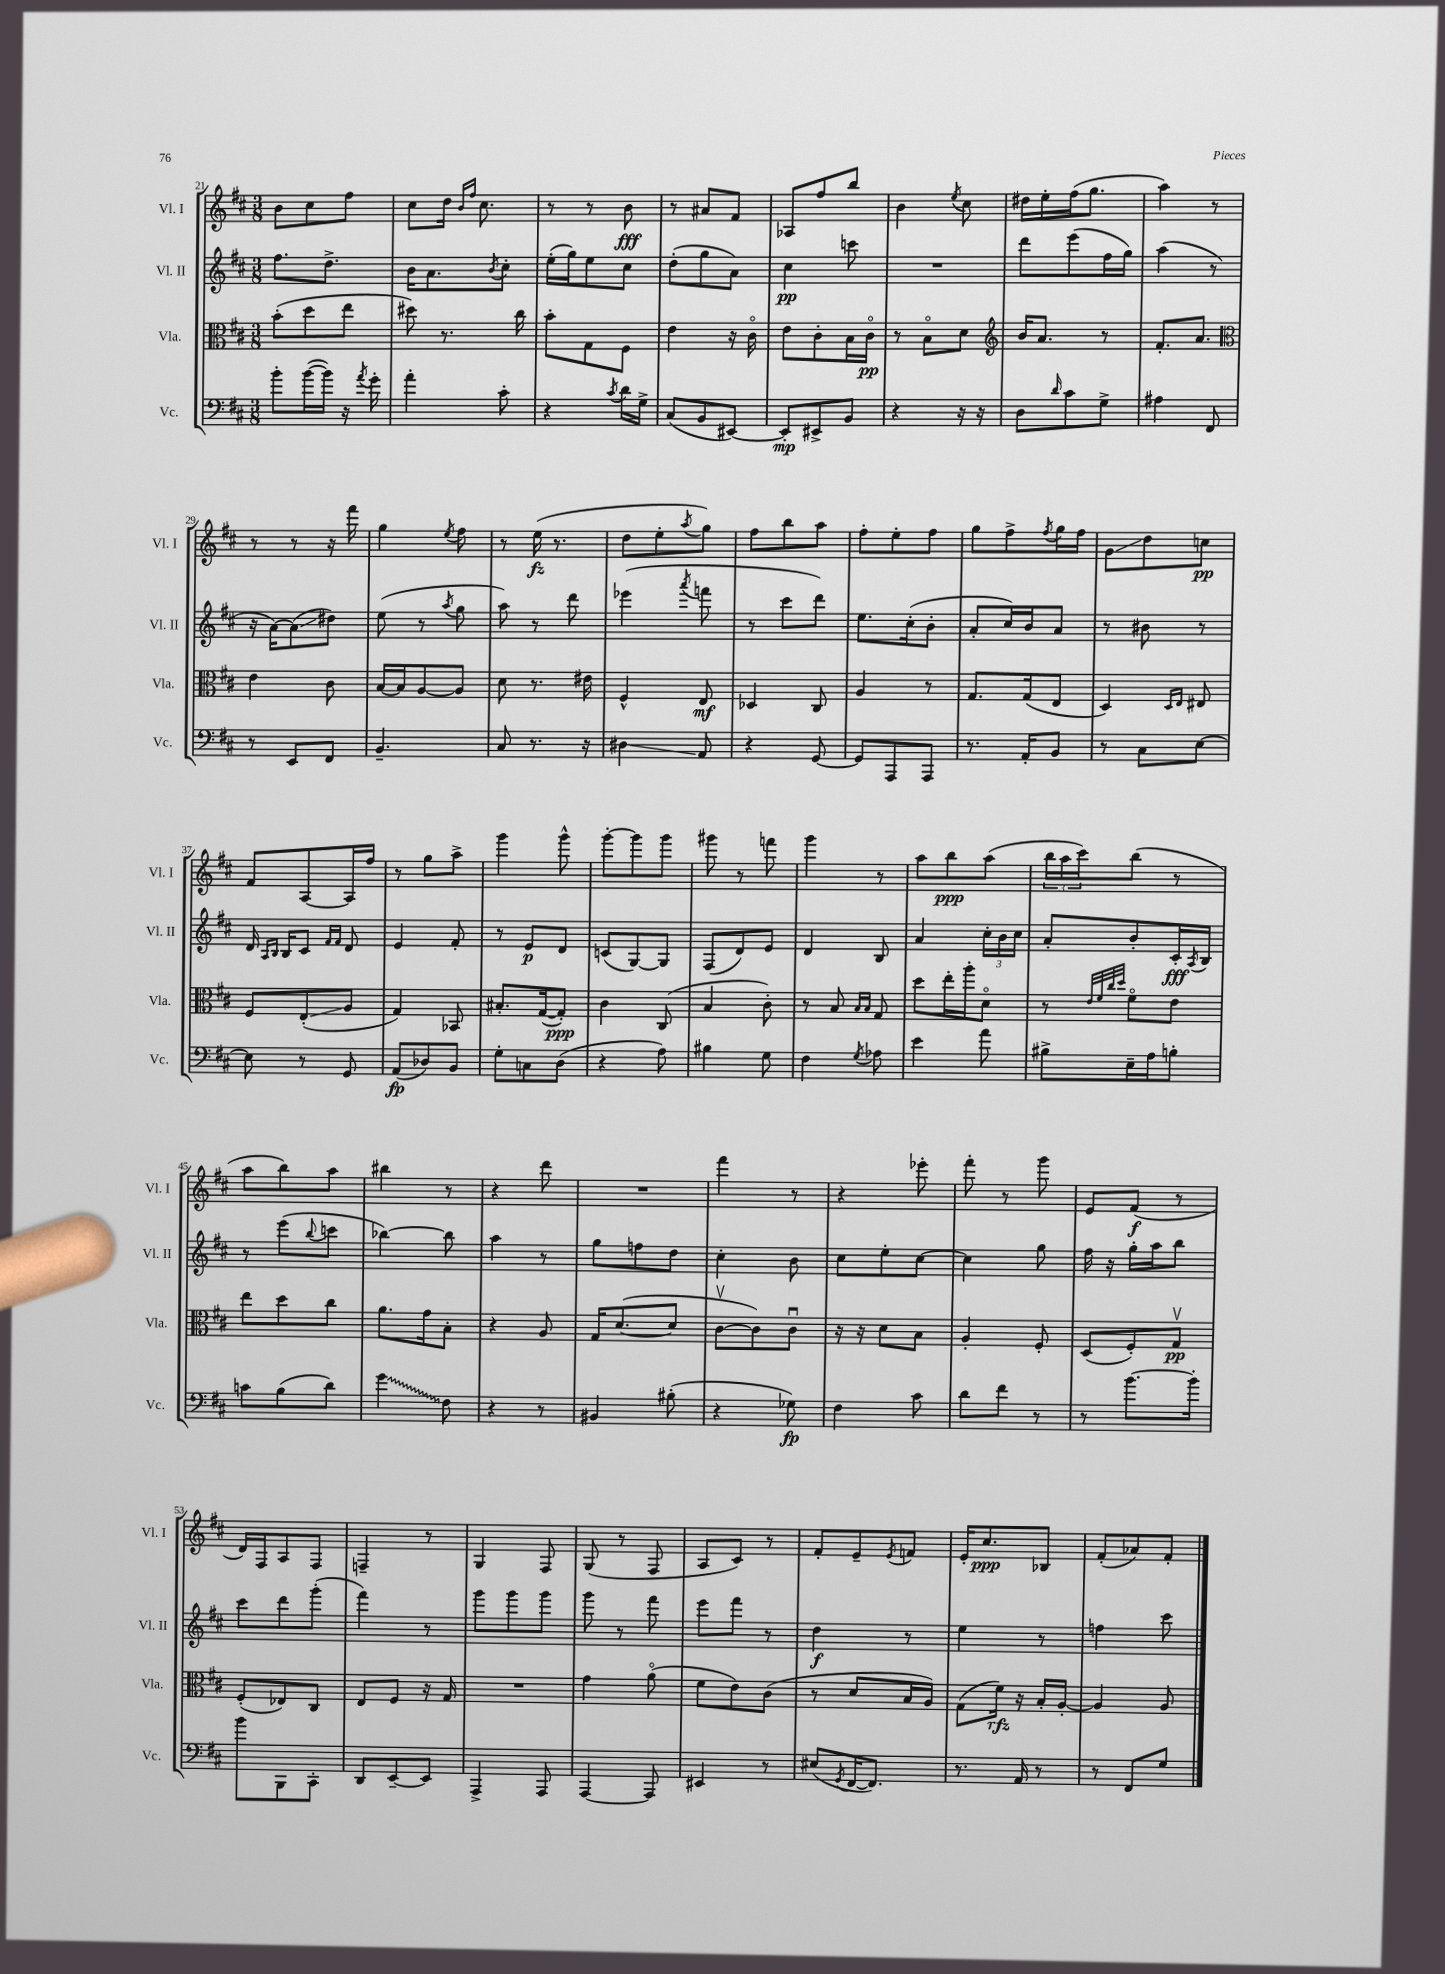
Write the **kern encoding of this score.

**kern	**kern	**kern	**kern
*staff4	*staff3	*staff2	*staff1
*clefF4	*clefC3	*clefG2	*clefG2
*k[f#c#]	*k[f#c#]	*k[f#c#]	*k[f#c#]
*M3/8	*M3/8	*M3/8	*M3/8
8b'	(8b'	8.ff#	8b
([16b	8dd	.	8cc#
16b])	.	8.dd^	.
16r	8ee	.	8ff#
8qa	.	.	.
16g'	.	.	.
=	=	=	=
4a'	8dd#)	16b	8cc#
.	.	8.a	.
.	8.r	.	16dd
.	.	.	16qqb
.	.	.	16qqff#
.	.	.	8.cc#
.	.	8qb	.
8c#'	.	8cc#'	.
.	16cc#	.	.
=	=	=	=
4r	8b'	(16ee'	8r
.	.	16gg)	.
.	8G	8ee	8r
8qc#	.	.	.
16d	8F#	8cc#	8b
16G^	.	.	.
=	=	=	=
(8C#	4e	(8dd'	8r
8BB	.	8gg	8a#
[8EE#)	16r	8a)	8f#
.	16c#o	.	.
=	=	=	=
8EE#']	8e	4cc#	8A-
8EE#^	8c#'	.	8ff#
8BB	16B	8ccc	8bb
.	16c#o	.	.
=	=	=	=
4r	8r	4.r	4b
.	8Bo	.	.
.	.	.	8qee
16r	8d	.	8cc#
16r	.	.	.
=	=	=	=
*	*clefG2	*	*
8D	16b	8ddd	16dd#
.	8.a	.	16ee'
16qqd	.	.	.
8c#	.	(8eee	(16ff#
.	.	.	8.gg
8G^	8r	16ff#	.
.	.	16gg)	.
=	=	=	=
4A#	8.f#'	(4aa	4aa)
.	8.a	.	.
8FF#	.	8r	8r
=	=	=	=
*	*clefC3	*	*
8r	4e	16r	8r
.	.	[16a)	.
8EE	.	(8a]	8r
8FF#	8c#	8dd#)	16r
.	.	.	16fff#
=	=	=	=
4.BB~	[16B	(8ee	4gg
.	16B]	.	.
.	[8A	8r	.
.	.	8qaa	8qee
.	8A]	8gg	8ff#
=	=	=	=
8C#	8d	8aa)	8r
8.r	8.r	8r	(16ee
.	.	.	8.r
.	.	8ddd	.
16r	16e#	.	.
=	=	=	=
4D#	4F#^^	(4eee-	8dd
.	.	.	8ee'
.	.	8qaaa	8qaa
8AA	8E	8fff	8gg)
=	=	=	=
4r	4D-	8r	8ff#
.	.	8ccc#	8bb
[8GG	8C#	8ddd)	8aa
=	=	=	=
8GG]	4A	8.ee	8ff#'
8AAA	.	.	8ee'
.	.	(16cc#'	.
8AAA	8r	8b'	8ff#
=	=	=	=
8.r	8.G	8a'	8gg
.	.	16cc#)	8ff#^
16AA'	(16G	16b	.
.	.	.	8qff#
8BB	8E	8a	16gg
.	.	.	16ff#
=	=	=	=
8r	4D)	8r	8g
8C#	.	8b#	8dd
.	16qqD	.	.
.	16qqE	.	.
[8E	8E#	8r	8cc
=	=	=	=
8E]	8F#	16d	8f#
.	.	16qqA	.
.	.	16qqB	.
.	.	16B	.
8r	(8E'	8c#	[8A
.	.	16qqf#	.
.	.	16qqf#	.
8GG	8A	8d	16A]
.	.	.	16ff#
=	=	=	=
(8AA	4G)	4e	8r
8D-)	.	.	8gg
8BB	8BB-	8f#'	8aa^
=	=	=	=
8G'	8.B#'	8r	4ggg
8C	.	8e	.
.	([16G	.	.
(8D	8G'])	8d	8ggg^^
=	=	=	=
4r	4c#	(8c	[8ggg'
.	.	[8G)	8ggg]
8A)	(8C#	8G]	8ggg
=	=	=	=
4B#	4B	(8F#	8ggg#
.	.	8d)	8r
8G	8c#')	8e	8fff
=	=	=	=
4F#	8r	4d	4ggg
.	8B	.	.
.	16qqB	.	.
8qG	16qqB	.	.
8A-	8G	8B	8r
=	=	=	=
4e	8dd	4a	8aa
.	16ee'	.	8bb
.	16aa'	.	.
8a	8do	24cc#'	(8aa
.	.	24b	.
.	.	24cc#	.
=	=	=	=
8B#^	8r	8a'	24bb
.	.	.	24aa
.	.	.	24ccc#)
.	32qqe	.	.
.	32qqf#	.	.
.	32qqcc#	.	.
.	32qqdd	.	.
16E~	8f#o	8b'	(8bb
16A	.	.	.
8B'	8e	16c#'	8r
.	.	8qA	.
.	.	16B	.
=	=	=	=
8c	8ee	8r	8aa
(8B	8dd	(8eee	8bb)
.	.	8qqbb	.
8d)	8cc#	8ccc	8aa
=	=	=	=
4g	8.a	[4bb-)	4bb#
.	16g	.	.
8F#	8B'	8bb-]	8r
=	=	=	=
4r	4r	4aa	4r
8r	8A	8r	8ddd
=	=	=	=
4BB#	16G	8gg	4.r
.	([8.d	.	.
.	.	8ff	.
(8B#'	8d]	8dd	.
=	=	=	=
4r	[8c#v	4cc#'	4fff#
.	8c#])	.	.
8G-)	8c#u	8b	8r
=	=	=	=
4F#	16r	8cc#	4r
.	16r	.	.
.	8d	8ee'	.
8c#	8B	[8cc#	8eee-'
=	=	=	=
8d	4A'	4cc#]	8fff#'
8f#	.	.	8r
8r	8F#'	8gg	8ggg
=	=	=	=
8r	(8D	16ff#	8e
.	.	16r	.
[8.b	8F#')	16gg'	(8f#
.	.	16aa	.
.	8Gv	8bb	8r
16b']	.	.	.
=	=	=	=
8b	(8F#'	8ccc#	16d)
.	.	.	16F#
8BBB	8E-)	8ddd	8A
8CC#'	8C#	(8ggg'	8F#
=	=	=	=
8DD	8E	4fff#)	4F~
[8EE~	8F#	.	.
8EE]	16r	8r	8r
.	16G	.	.
=	=	=	=
4AAA^	4.r	8ggg	4G
.	.	8ggg	.
8AAA	.	8ggg	8F#
=	=	=	=
[4AAA	4g	8ggg	(8G
.	.	8r	8r
8AAA]	(8ao	8fff#	8F#
=	=	=	=
4EE#	8f#	8eee	8A
.	8e)	8fff#	8c#)
8r	(8c#	8r	8r
=	=	=	=
(8E#	8r	4dd	8f#'
8qGG	.	.	.
[16FF#	8d	.	8e~
8.FF#])	.	.	.
.	.	.	8qe
.	16B	8r	8f
.	16A)	.	.
=	=	=	=
8.r	(8G	4ee	16e'
.	.	.	8.cc#
.	16f#)	.	.
16AA	16r	.	.
8r	16B'	8r	8B-
.	[16A'	.	.
=	=	=	=
8r	4A]	4ff	(8f#'
8FF#	.	.	8a-)
8G	8A	8ccc#	8f#'
==	==	==	==
*-	*-	*-	*-
